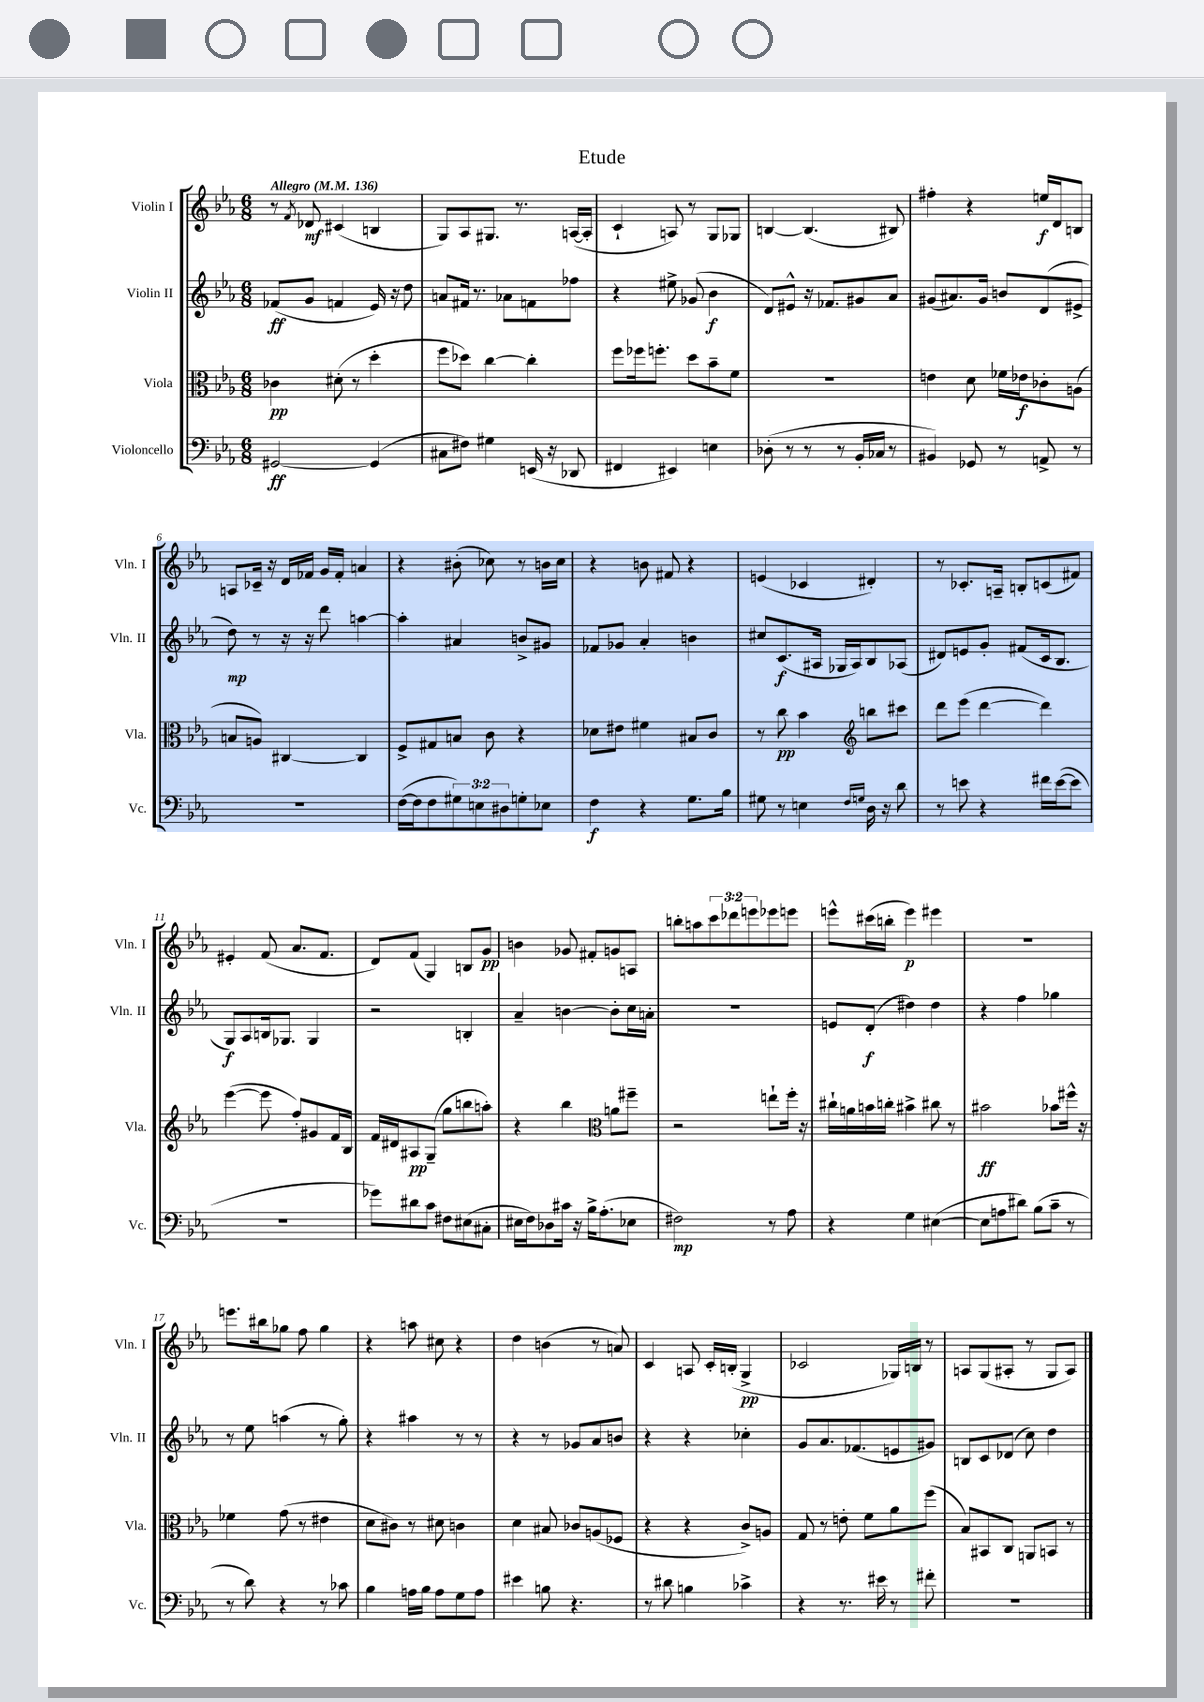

**kern	**kern	**kern	**kern
*staff4	*staff3	*staff2	*staff1
*clefF4	*clefC3	*clefG2	*clefG2
*k[b-e-a-]	*k[b-e-a-]	*k[b-e-a-]	*k[b-e-a-]
*M6/8	*M6/8	*M6/8	*M6/8
*MM136	*MM136	*MM136	*MM136
[2GG#/	4c-\	(8f-/L	8r
.	.	.	8qf/
.	.	8g/J	8d-/
.	(8d#'\	4f/	(4c#/
.	8r	.	.
(4GG#/]	4dd'\	16e-/)	4B/
.	.	16r	.
.	.	8dd\	.
=	=	=	=
8C#\L	8ff\L	8a/L	8G/L)
8F#\J)	8dd-\J)	16f#/Jk	8A-/
.	.	8.r	.
4G#\	[4cc\	.	8.G#/J
.	.	8a-\L	.
.	.	.	8.r
(16EE/	4cc'\]	8f\	.
16r	.	.	.
8DD-/	.	8ff-\J	([16A/LL
.	.	.	16A'/]JJ
=	=	=	=
4FF#/	8ff\L	4r	4c`/
.	16ff-\k	.	.
.	8.ff'\J	.	.
4EE#/)	.	8ee#^\	8A/)
.	8dd\L	(8g-/	8r
4E\	8b-~\	4b-\	8G/L
.	8f\J	.	8G-/J
=	=	=	=
(8D-'\	2.r	8d/L)	[4B/
8r	.	8e#^^/J	.
8r	.	16r	(4.B/]
.	.	8.f-/L	.
8r	.	.	.
16BB-'/LL	.	8g#/	.
16C-/JJ	.	.	.
8r	.	8a-/J	8B#/)
=	=	=	=
4BB#/)	4e\	(8g#/L	4ff#'\
.	.	8.a#/)	.
8GG-/	8d\	.	4r
.	.	16g#/Jk	.
8r	16f-\LL	8b/L	.
.	16e-\J	.	.
8AA^/	8c-'\	(8d/	16ee/LL
.	.	.	16d/J
8r	(8A\J	8e#^/J	8B/J
=	=	=	=
2.r	8B/L	8dd\)	8A/L
.	8A/J)	8r	16c-~/Jk
.	.	.	16r
.	[4C#/	16r	16d/LL
.	.	16r	16f-/JJ
.	.	8ddd\	16g/LL
.	.	.	16f-'/JJ
.	4C#/]	[4aa\	4a/
=	=	=	=
([16F\LL	8F^/L	4aa'\]	4r
16F\]J	.	.	.
8F\	8G#/	.	.
12G#\)	8B/J	4a#/	(8b#'\
12E\	.	.	.
.	8c\	.	8cc-\)
12D#\	.	.	.
8G'\	4r	8b^/L	8r
8E-\J	.	8g#/J	16b\LL
.	.	.	16cc-\JJ
=	=	=	=
4F\	8d-\L	8f-/L	4r
.	8e#\J	8g-/J	.
4r	4f#\	4a-'/	8b\
.	.	.	8f#/
8.G\L	8B#/L	4b\	4r
.	8c/J	.	.
16B-\Jk	.	.	.
=	=	=	=
8G#\	8r	8cc#/L	(4e/
8r	8cc\	(8.c/	.
4E\	4b-\	.	4c-/
.	.	16A#/Jk	.
.	.	16G-/LL	.
.	.	16A#/J)	.
*	*clefG2	*	*
16qqF/LL	.	.	.
16qqG/JJ	.	.	.
16D\	8bb\L	8B-/	4d#'/)
16r	.	.	.
8d\	8ccc#\J	(8A-/J	.
=	=	=	=
8r	8ddd\L	8d#/L)	8r
8e\	(8eee-\J	8e/	8.c-'/L
4r	[4ddd\	8g'/J	.
.	.	.	16A~/Jk
.	.	(8f#/L	8B'/L
16f#\LL	4ddd\])	16c/k	(8c/
([16e\J	.	8.B-/J	.
8e\]J	.	.	8f#/J)
=	=	=	=
2.r	([4eee-\	8G/L)	4e#'/
.	.	8A-/	.
.	8eee-\]	16B/k	(8f/
.	.	8.G-/J	.
.	8ff'/L)	.	8.a-/L
.	8g#/	4G-/	.
.	.	.	8.f/J
.	16f/L	.	.
.	16B-/JJ	.	.
=	=	=	=
8g-\L)	16f/LL	2r	8d/L)
.	16d#/J	.	.
8d#\	8A#/	.	(8f/J
8c\J	(8G~/J	.	4G/)
8F#\L	8gg\L	.	.
(8E#\	8bb\	4B'/	8B/L
8C#'\J	8aa'\J)	.	8g/J
=	=	=	=
16E#\LL	4r	4a-~/	4b\
16F\J)	.	.	.
8D-\	.	.	.
16c#\Jk	4bb-\	[4b\	8g-/
16r	.	.	.
16B-^\LK	.	.	8f#'/L
(8.A-'\	.	.	.
*	*clefC3	*	*
.	8a\L	8b'\]L	8g/
8E-\J	8ff#~\J	16cc\L	8A/J
.	.	16a'\JJ	.
=	=	=	=
2F#\)	2r	2.r	8bb'\L
.	.	.	8aa\
.	.	.	12ccc\
.	.	.	12ddd-\
.	.	.	12eee\
8r	8ee`\L	.	8eee-\
8A-\	16ff'\Jk	.	8eee\J
.	16r	.	.
=	=	=	=
4r	16cc#`\LL	8e/L	8eee^^\L
.	16a\	.	.
.	16b\	(8d'/J	(16ccc#\L
.	16cc'\JJ	.	16bb'\JJ
4G\	4b#^\	4dd#\)	4eee\)
([4E#\	8cc#\	4dd#\	4eee#\
.	8r	.	.
=	=	=	=
8E#\]L	2b#\	4r	2.r
8A\	.	.	.
8d#\J)	.	4ff\	.
(8B-\L	.	.	.
8c~\J	8b-\L	4gg-\	.
8r	16ff#^^\Jk	.	.
.	16r	.	.
=	=	=	=
8r	4f-\	8r	8.eee\L
8d\)	.	8ee-\	.
.	.	.	16bb#\k
4r	(8g\	(4aa\	8gg-\J
.	8r	.	8ff\
8r	4e#\	8r	4gg-\
8c-\	.	8gg'\)	.
=	=	=	=
4B-\	8d\L	4r	4r
.	8c#\J)	.	.
16A\LL	8r	4aa#\	8aa\
16B-\JJ	.	.	.
8A\L	8d#\	.	8cc#\
8G\	4c\	8r	4r
8A\J	.	8r	.
=	=	=	=
4e#\	4d\	4r	4dd\
8B\	8B#/	8r	(4b\
4.r	8c-/L	8g-/L	.
.	(8A/	8a-/	8r
.	8F-/J	8b/J	8a/)
=	=	=	=
8r	4r	4r	4c/
8d#\	.	.	.
4B\	4r	4r	8A/
.	.	.	16c'/LL
.	.	.	(16B'/JJ
4c-^\	8c^/L)	4cc-'\	4G^/
.	8A/J	.	.
=	=	=	=
4r	8G/	8g/L	2c-/
.	8r	8.a-/	.
8.r	8e'\	.	.
.	.	(8.f-/	.
.	8f\L	.	.
16e#\	.	.	.
8r	8a-\	8e/	16G-/LL)
.	.	.	16B/JJ
8f#'\	(8ff\J	8g#/J)	8r
=	=	=	=
2.r	8B-/L)	8B/L	8A/L
.	8BB#/	8c/	(8G/
.	8C/J	(8d-/J	8A#'/J
.	8AA/L	8cc\)	8r
.	8BB/J	4dd\	8G/L
.	8r	.	8A#/J)
==	==	==	==
*-	*-	*-	*-
